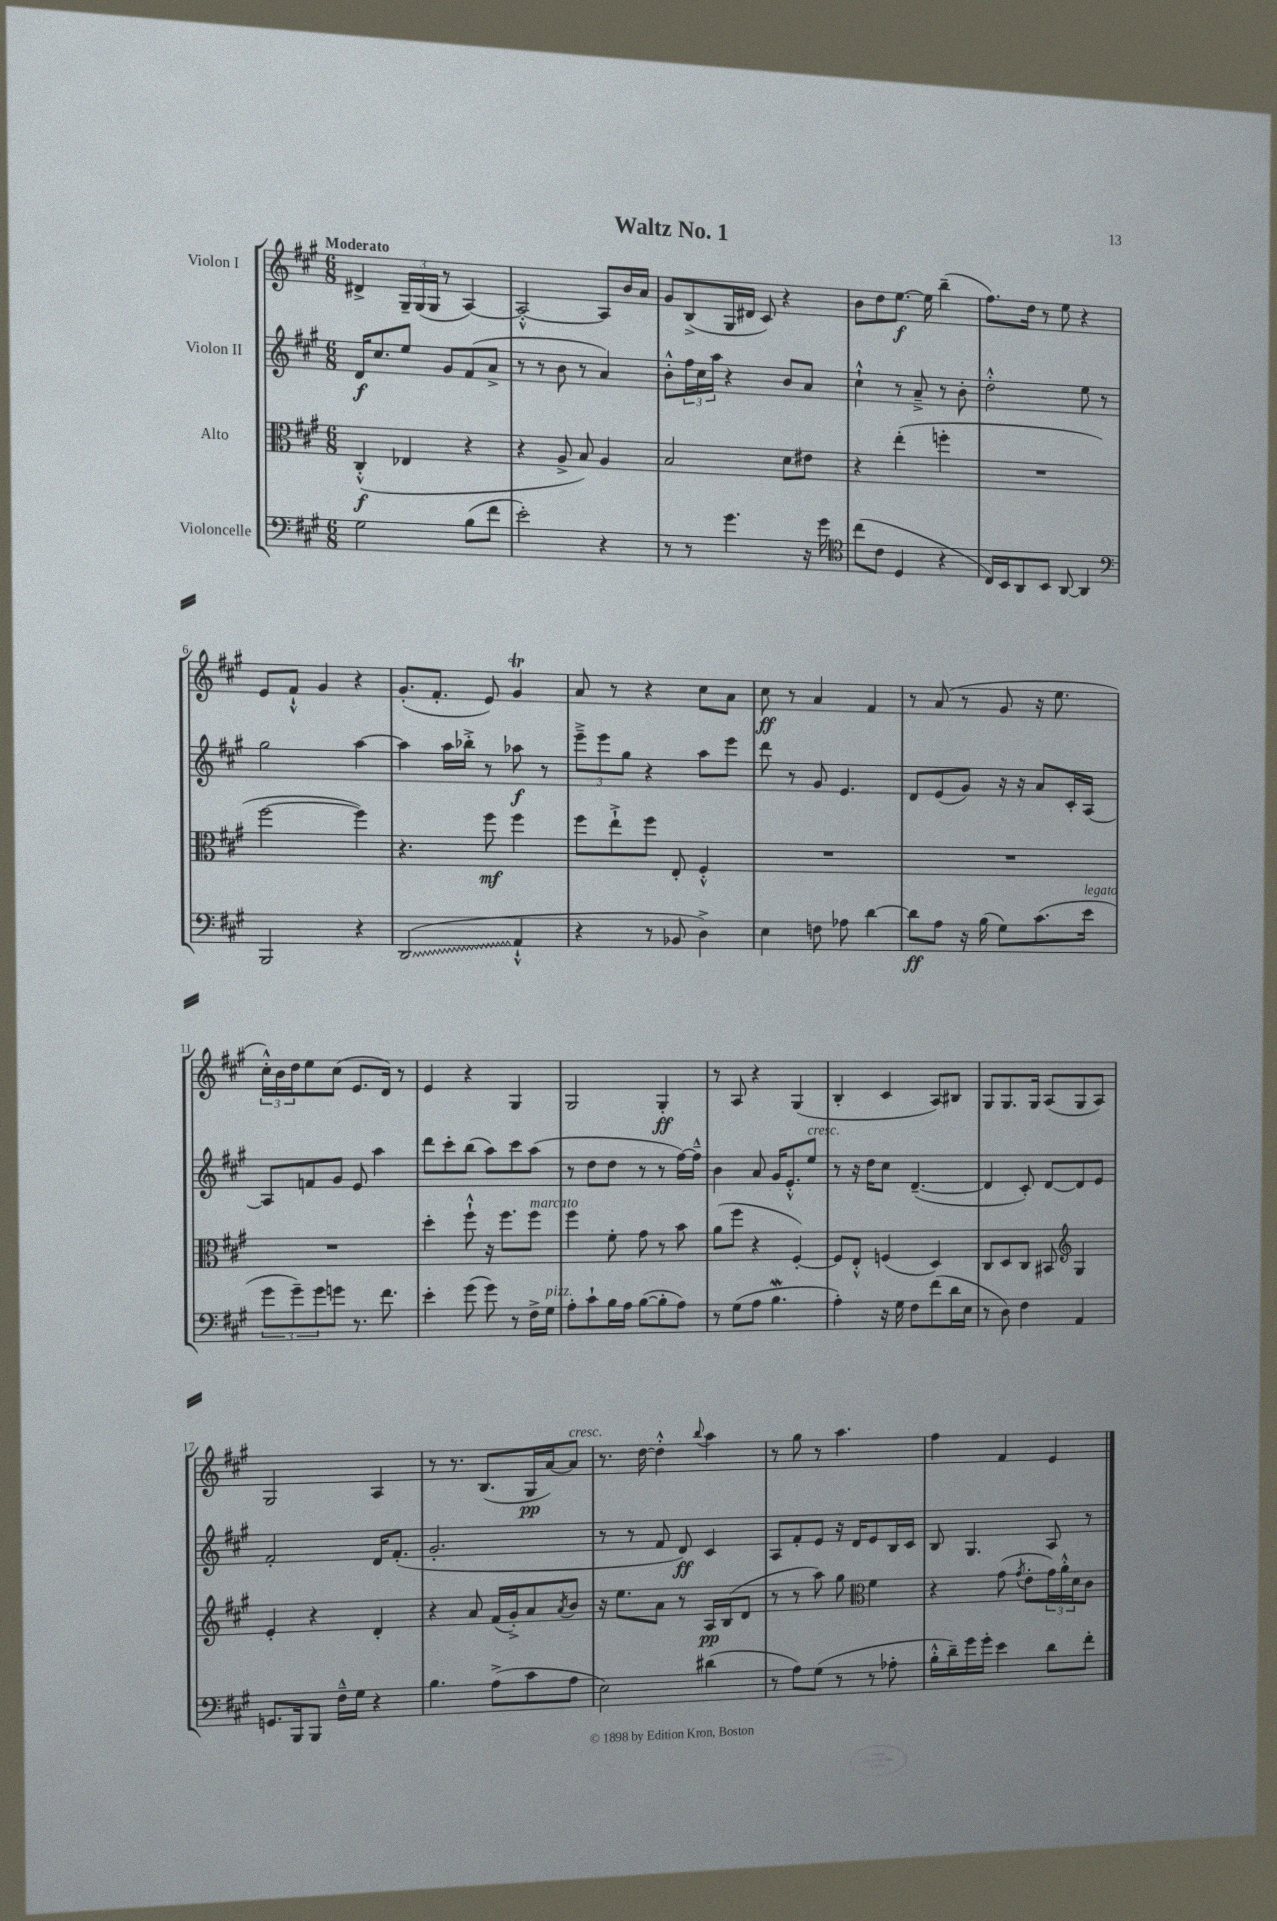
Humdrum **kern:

**kern	**kern	**kern	**kern
*staff4	*staff3	*staff2	*staff1
*clefF4	*clefC3	*clefG2	*clefG2
*k[f#c#g#]	*k[f#c#g#]	*k[f#c#g#]	*k[f#c#g#]
*M6/8	*M6/8	*M6/8	*M6/8
2G#\	(4C#'^^/	16d/LK	4d#^/
.	.	8.cc#/	.
.	4E-/	8ee/J	24G#~/LL
.	.	.	(24G#/
.	.	.	24G#/JJ
.	.	8g#/L	8r
(8B\L	4r	(8f#/	[4A/)
8f#\J	.	8a^/J	.
=	=	=	=
2e'\)	4r	8r	2A'^^/_
.	.	8r	.
.	8A^/	8b\	.
.	8B/)	8r	.
4r	4A/	4a/)	8A/]L
.	.	.	16b/L
.	.	.	16a/JJ
=	=	=	=
8r	2B/	8b'^^\L	8g#/L
8r	.	24ff#\L	(8B^/
.	.	24cc#\	.
.	.	24aa\JJ	.
4.g#\	.	4r	16G#/L
.	.	.	16d#/JJ
.	.	.	8c#/)
.	8d\L	8b/L	4r
16r	8e#\J	8a/J	.
16g#\	.	.	.
=	=	=	=
*clefC4	*	*	*
(8cc#\L	4r	4cc#`^^\	8b\L
8c#\J	.	.	8dd\
4D/	(4ee'\	8r	[8.ee\J
.	.	8a~^/	.
.	.	.	16ee\]
4r	4ff'\	8r	(4bb~\
.	.	8b'\	.
=	=	=	=
16C#/LL)	2.r	2dd'^^\	8.ff#\L)
16BB/J	.	.	.
8AA/	.	.	.
.	.	.	16dd\Jk
8BB/J	.	.	8r
[8AA/	.	.	8ee\
4AA/]	.	8ee\	4r
.	.	8r	.
=	=	=	=
*clefF4	*	*	*
2BBB/	[2ff#\	2gg#\	8e/L
.	.	.	8f#`^^/J
.	.	.	4g#/
4r	4ff#\])	[4aa\	4r
=	=	=	=
(2DD/	4.r	4aa\]	(8.g#'/L
.	.	.	8.f#'/J
.	.	16aa\LL	.
.	.	16bb-'^\JJ	.
.	8ff#\	8r	8e/)
4AA`^^/	4ff#\	8aa-\	4g#/
.	.	8r	.
=	=	=	=
4r	8ff#\L	12eee~^\L	8a/
.	.	12eee\	.
.	8ee`^\	.	8r
.	.	12gg#\J	.
8r	8ff#\J	4r	4r
8BB-/	8E'/	.	.
4D^\)	4F#'^^/	8aa\L	8cc#\L
.	.	8eee\J	8a\J
=	=	=	=
4E\	2.r	8ddd\	8cc#\
.	.	8r	8r
8F\	.	8g#/	4a/
8A-\	.	4.e/	.
[4d\	.	.	4f#/
=	=	=	=
8d\]L	2.r	8d/L	8r
8A\J	.	(8e/	(8a/
16r	.	8g#/J)	8r
(16B\	.	.	.
8G#\L)	.	16r	8g#/
.	.	16r	.
(8.c#\	.	8a/L	16r
.	.	.	8.ee\
.	.	16c#'/L	.
16e\Jk	.	[16A/JJ	.
=	=	=	=
12g#\L	2.r	8A/]L	24cc#'^^\LL)
.	.	.	24b\
12g#~\)	.	.	24dd\J
.	.	8f/	8ee\
12g#\	.	.	.
8g\J	.	8g#/J	(8cc#\J
8.r	.	8e/	8.e/L
.	.	4aa\	.
8.f#\	.	.	16d/Jk)
.	.	.	8r
=	=	=	=
4e'\	4dd'\	8ddd\L	4e/
.	.	8ccc#'\	.
(8g#\	8ff#`^^\	(8bb\J	4r
8g#\)	16r	8aa\L)	.
.	8.ff#\L	.	.
8r	.	8ccc#\	4G#/
16F#^\LL	8ff#\J	(8aa\J	.
16G#\JJ	.	.	.
=	=	=	=
8A'\L	4ff#\	8r	2G#/
8c#`\	.	8dd\L	.
16B\L	8f#'\	8dd\J	.
16A\JJ	.	.	.
([8B\L	8g#\	8r	.
8B'\]	8r	8r	4G#'/
8A\J)	8b\	[16ff#\LL)	.
.	.	16ff#~^^\]JJ	.
=	=	=	=
8r	(8a\L	4b\	8r
(8G#\L	8ff#\J	.	8A/
8A\J	4r	8a/	4r
4.B\	.	16g#/LK	.
.	.	8.e'^^/	.
.	[4F#'/)	.	(4G#/
.	.	8ee/J	.
=	=	=	=
4A'\)	8F#/]L	8r	4B'/
.	8E'^^/J	16r	.
.	.	16dd\LK	.
16r	(4F/	8cc#\J	4c#/
16G#\	.	.	.
8F#\L	.	([4.d~/	.
(8f#\	4D/)	.	8A/L)
16d\L	.	.	8B#/J
16E\JJ	.	.	.
=	=	=	=
8r	8C#/L	4d/]	8G#/L
8D\)	8D/	.	8.G#/
4F#\	8C#/J	8c#'/)	.
.	.	.	16G#/Jk
.	8BB#/	[8d/L	(8A/L
*	*clefG2	*	*
4AA/	4G#/	8d/]	8G#/
.	.	8e/J	8A/J)
=	=	=	=
8.GG/L	4e'/	2f#'/	2G#/
16BBB/k	.	.	.
8BBB/J	4r	.	.
16F#~^^\LL	.	.	.
16G#\JJ	.	.	.
4r	4d'/	16d/LK	4A/
.	.	(8.f#'/J	.
=	=	=	=
4.B\	4r	2.g#'/	8r
.	.	.	8.r
.	8a/	.	.
.	.	.	(8.B/L
(8A^\L	(16f#/LL	.	.
.	16g#'^/J)	.	.
8c#\	8a/	.	16G#/L
.	.	.	[16a/J)
.	8qa/	.	.
8A\J	8b/J	.	8a/]J
=	=	=	=
2E\)	16r	8r	8.r
.	8.ee\L	.	.
.	.	8r	.
.	.	.	[16dd\
.	8a\J	8f#/	4dd'^^\]
.	8r	8d/)	.
.	.	.	8qqbb/
(4d#\	16A/LL	4c#/	4aa\
.	(16B/J	.	.
.	8d/J	.	.
=	=	=	=
8r	8r	8A/L	8r
8A\L)	8r	8f#'/	8gg#\
(8G#\J	8aa\)	8e/J	8r
8r	8gg#\	16r	4.aa\
.	.	16d/LK	.
*	*clefC3	*	*
8r	4f#\	8e/	.
8A-'\	.	16B/L	.
.	.	16c#/JJ	.
=	=	=	=
16B'^^\LL	4r	8B/	4ff#\
16d~\)	.	.	.
16g#\	.	4.G#/	.
16g#'\JJ	.	.	.
4e\	(8g#\	.	4f#/
.	8qg#/	.	.
.	8e'\L	.	.
8d\L	24g#\L)	8A/	4e/
.	24a'^^\	.	.
.	24d\J	.	.
8f#'\J	8c#\J	8r	.
==	==	==	==
*-	*-	*-	*-
